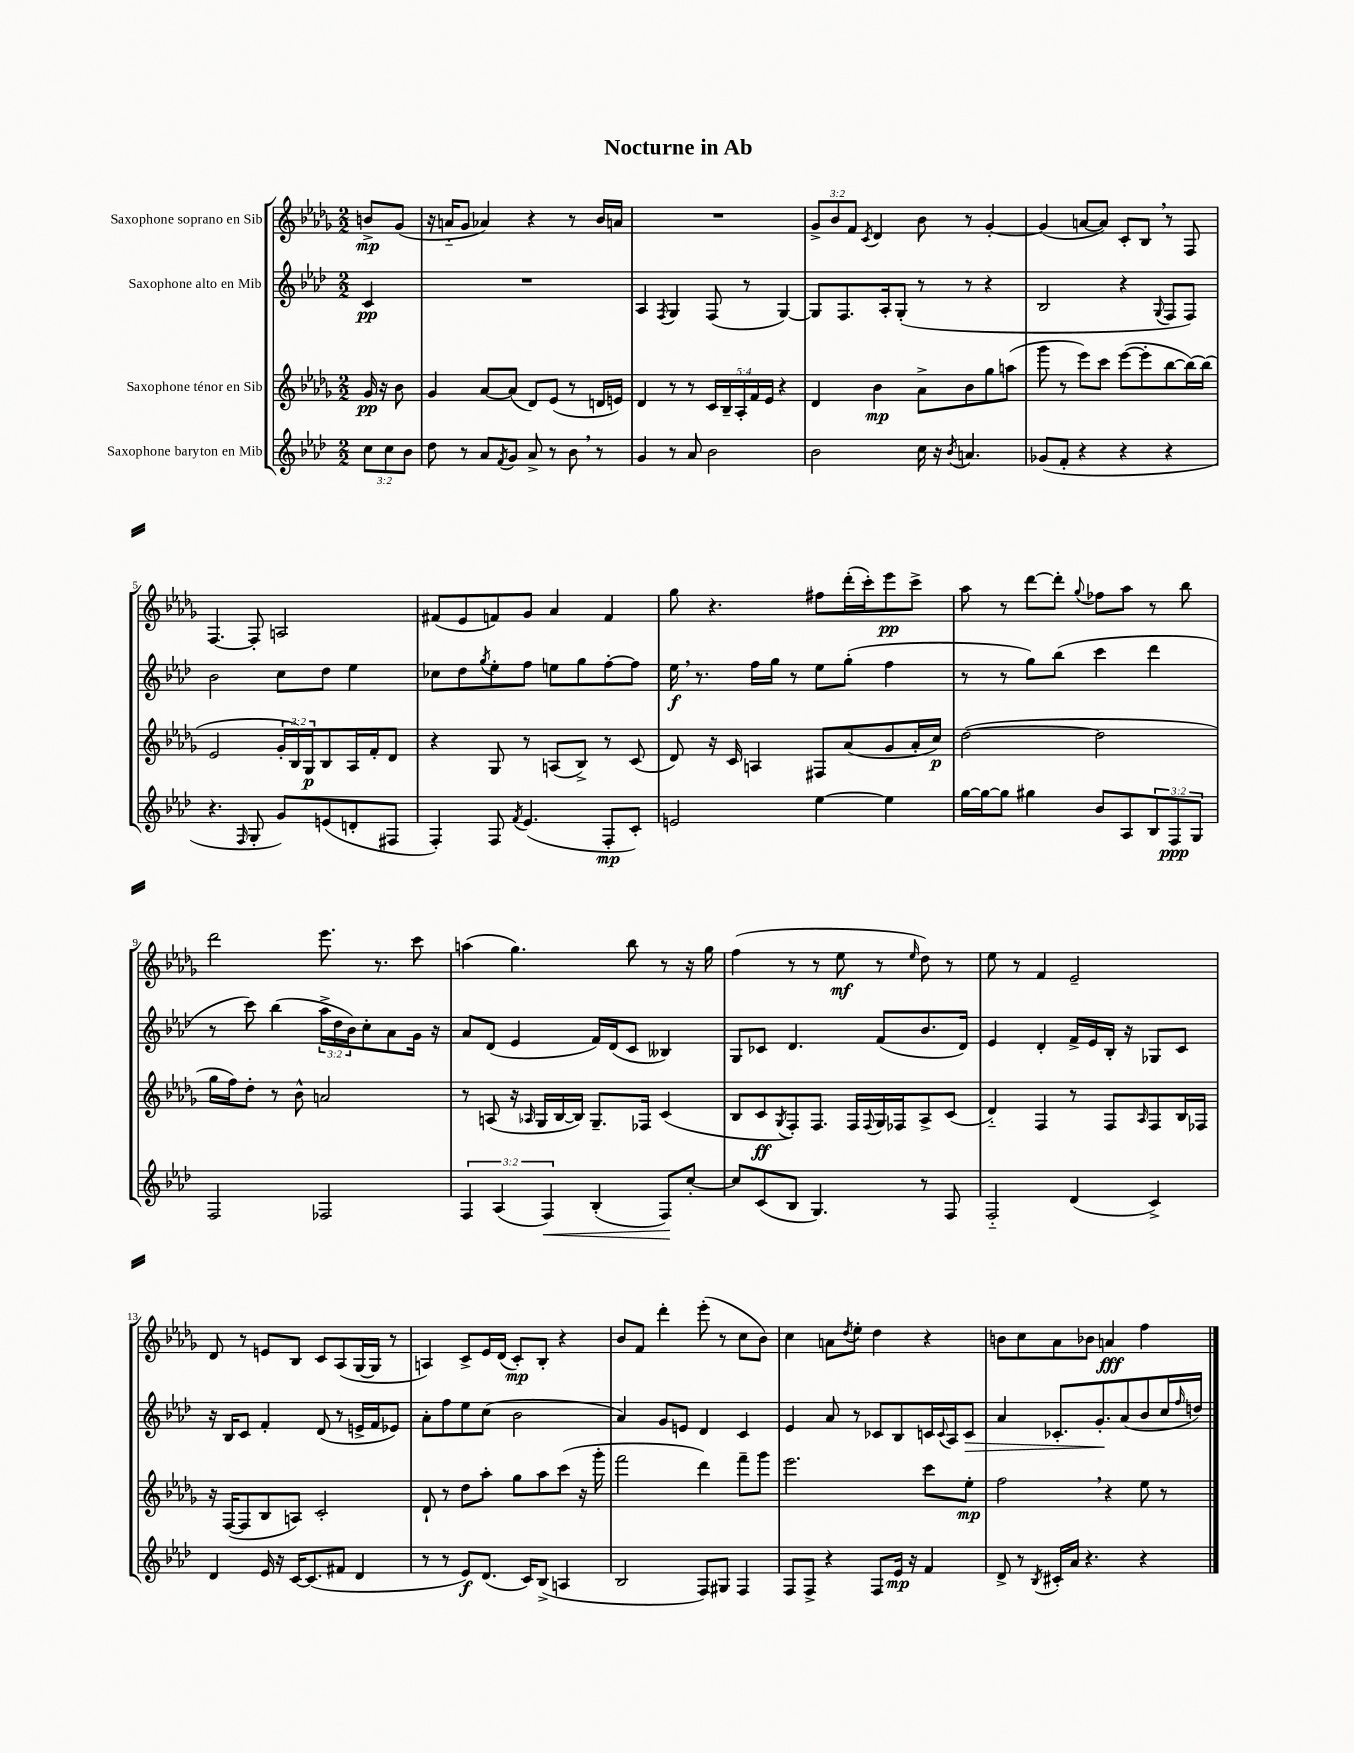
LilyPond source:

\header { title = "Nocturne in Ab" }
<<
\new StaffGroup <<
\new Staff = "s0" \with { instrumentName = "Saxophone soprano en Sib" } {
    \clef treble \key des \major \numericTimeSignature \time 2/2 \override Staff.TupletNumber.text = #tuplet-number::calc-fraction-text \partial 4
    b'8->\mp ges'8( |
    r16 a'16-_ ges'8 aes'4) r4 r8 bes'16 a'16 |
    R1 |
    \tuplet 3/2 { ges'8-> bes'8 f'8 } \acciaccatura { c'8 } des'4 bes'8 r8 ges'4~-. |
    ges'4( a'8~ a'8) c'8-. bes8 \breathe r8 f8 |
    f4.~ f8-. a2 |
    fis'8( ees'8 f'8) ges'8 aes'4 f'4 |
    ges''8 r4. fis''8 des'''16-.( c'''16-.) ees'''8\pp c'''8-> |
    aes''8 r8 des'''8~ des'''8-. \appoggiatura { ges''8 } fes''8 aes''8 r8 bes''8 |
    des'''2 ees'''8. r8. c'''8 |
    a''4( ges''4.) bes''8 r8 r16 ges''16 |
    f''4( r8 r8 ees''8\mf r8 \grace { ees''16 } des''8) r8 |
    ees''8 r8 f'4 ees'2-- |
    des'8 r8 e'8 bes8 c'8 aes8( ges16~ ges16 r8 |
    a4) c'8-> ees'16 des'16( c'8-.\mp) bes8-. r4 |
    bes'8 f'8 des'''4-. ees'''8-.( r8 c''8 bes'8) |
    c''4 a'8 \acciaccatura { des''8 } ees''8-. des''4 r4 |
    b'8 c''8 aes'8 bes'8 a'4\fff f''4 \bar "|." |
}
\new Staff = "s1" \with { instrumentName = "Saxophone alto en Mib" } {
    \clef treble \key aes \major \numericTimeSignature \time 2/2 \override Staff.TupletNumber.text = #tuplet-number::calc-fraction-text \partial 4
    c'4\pp |
    R1 |
    aes4 \acciaccatura { f8 } g4 f8( r8 g4~) |
    g8 f8. aes16-. g8-.( r8 r8 r4 |
    bes2 r4 \appoggiatura { g8 } f8 f8) |
    bes'2 c''8 des''8 ees''4 |
    ces''8 des''8 \acciaccatura { g''8 } ees''8-. f''8 e''8 g''8 f''8~-. f''8 |
    ees''16\f \breathe r8. f''16 g''16 r8 ees''8 g''8-.( f''4 |
    r8 r8 g''8) bes''8( c'''4 des'''4 |
    r8 c'''8) bes''4( \tuplet 3/2 { aes''16-> des''16 bes'16) } c''8-. aes'8 g'16 r16 |
    aes'8 des'8( ees'4 f'16) des'16( c'8 beses4) |
    g8 ces'8 des'4. f'8( bes'8. des'16) |
    ees'4 des'4-. f'16-> ees'16 bes16-. r16 ges8 c'8 |
    r16 bes16 c'8 f'4-. des'8( r8 e'16-> f'16 ees'8) |
    aes'8-. f''8 ees''8 c''8( bes'2 |
    aes'4) g'8 e'8 des'4 c'4 |
    ees'4 aes'8 r8 ces'8 bes8 c'16 \appoggiatura { c'8 } aes16 c'8\> |
    aes'4 ces'8.-. g'8.-.\! aes'8( bes'8 c''16 \grace { f''16 } d''16) \bar "|." |
}
\new Staff = "s2" \with { instrumentName = "Saxophone ténor en Sib" } {
    \clef treble \key des \major \numericTimeSignature \time 2/2 \override Staff.TupletNumber.text = #tuplet-number::calc-fraction-text \partial 4
    ges'16\pp r16 bes'8 |
    ges'4 aes'8~ aes'8( des'8) ees'8( r8 d'16 e'16) |
    des'4 r8 r8 \tuplet 5/4 { c'16 bes16-- aes16-. f'16 ees'16 } r4 |
    des'4 bes'4\mp aes'8-> bes'8 ges''8 a''8( |
    ges'''8 r8 ees'''8) c'''8 ees'''8~( ees'''8-. bes''8~ bes''16~) bes''16( |
    ees'2 \tuplet 3/2 { ges'16-. bes16) ges16\p } bes8 aes16 f'16-. des'8 |
    r4 ges8 r8 a8( bes8->) r8 c'8( |
    des'8) r16 c'16 a4 fis8 aes'8( ges'8 aes'16-. c''16\p) |
    des''2~( des''2 |
    ges''16 f''16) des''8-. r8 bes'8-^ a'2 |
    r8 a8( r16 \grace { aes16 } ges16 bes16~ bes16) ges8.-- fes16 c'4( |
    bes8 c'8\ff \acciaccatura { ges8 } f8-.) f8. f16 \appoggiatura { f8 } ges16 fes16 aes8-> c'8( |
    des'4-_) f4 r8 f8 \grace { aes16 } f8 bes16 fes16 |
    r16 f16~( f8 bes8 a8) c'2-. |
    des'8-! r8 des''8 aes''8-. ges''8 aes''8 c'''8( r16 ges'''16-. |
    f'''2 des'''4) f'''8-- ges'''8 |
    ees'''2. c'''8 ees''8-.\mp |
    f''2 \breathe r4 ees''8 r8 \bar "|." |
}
\new Staff = "s3" \with { instrumentName = "Saxophone baryton en Mib" } {
    \clef treble \key aes \major \numericTimeSignature \time 2/2 \override Staff.TupletNumber.text = #tuplet-number::calc-fraction-text \partial 4
    \tuplet 3/2 { c''8 c''8 bes'8 } |
    des''8 r8 aes'8 \acciaccatura { f'8 } g'8 aes'8-> r8 bes'8 \breathe r8 |
    g'4 r8 aes'8 bes'2 |
    bes'2 c''16 r16 \acciaccatura { bes'8 } a'4. |
    ges'8( f'8-. r4 r4 r4 |
    r4. \grace { f16 } g8-. g'8) e'8( d'8-. fis8 |
    f4-.) f8 \acciaccatura { f'8 } ees'4.( f8-.\mp c'8-.) |
    e'2 ees''4~ ees''4 |
    g''16~ g''16~ g''8 gis''4 bes'8 aes8 \tuplet 3/2 { bes8 f8\ppp g8 } |
    f2 fes2 |
    \tuplet 3/2 { f4 aes4( f4\<) } bes4-.( f8\!) c''8~-. |
    c''8 c'8( bes8 g4.) r8 f8 |
    f2-_ des'4( c'4->) |
    des'4 ees'16 r16 c'16~ c'8.( fis'8 des'4 |
    r8 r8 ees'8\f) des'8.( c'16) bes8->( a4 |
    bes2 f8) gis8 f4 |
    f8 f8-> r4 f8 ees'16\mp r16 f'4 |
    des'8-> r8 \acciaccatura { bes8 } cis'16-. aes'16 r4. r4 \bar "|." |
}
>>
>>
